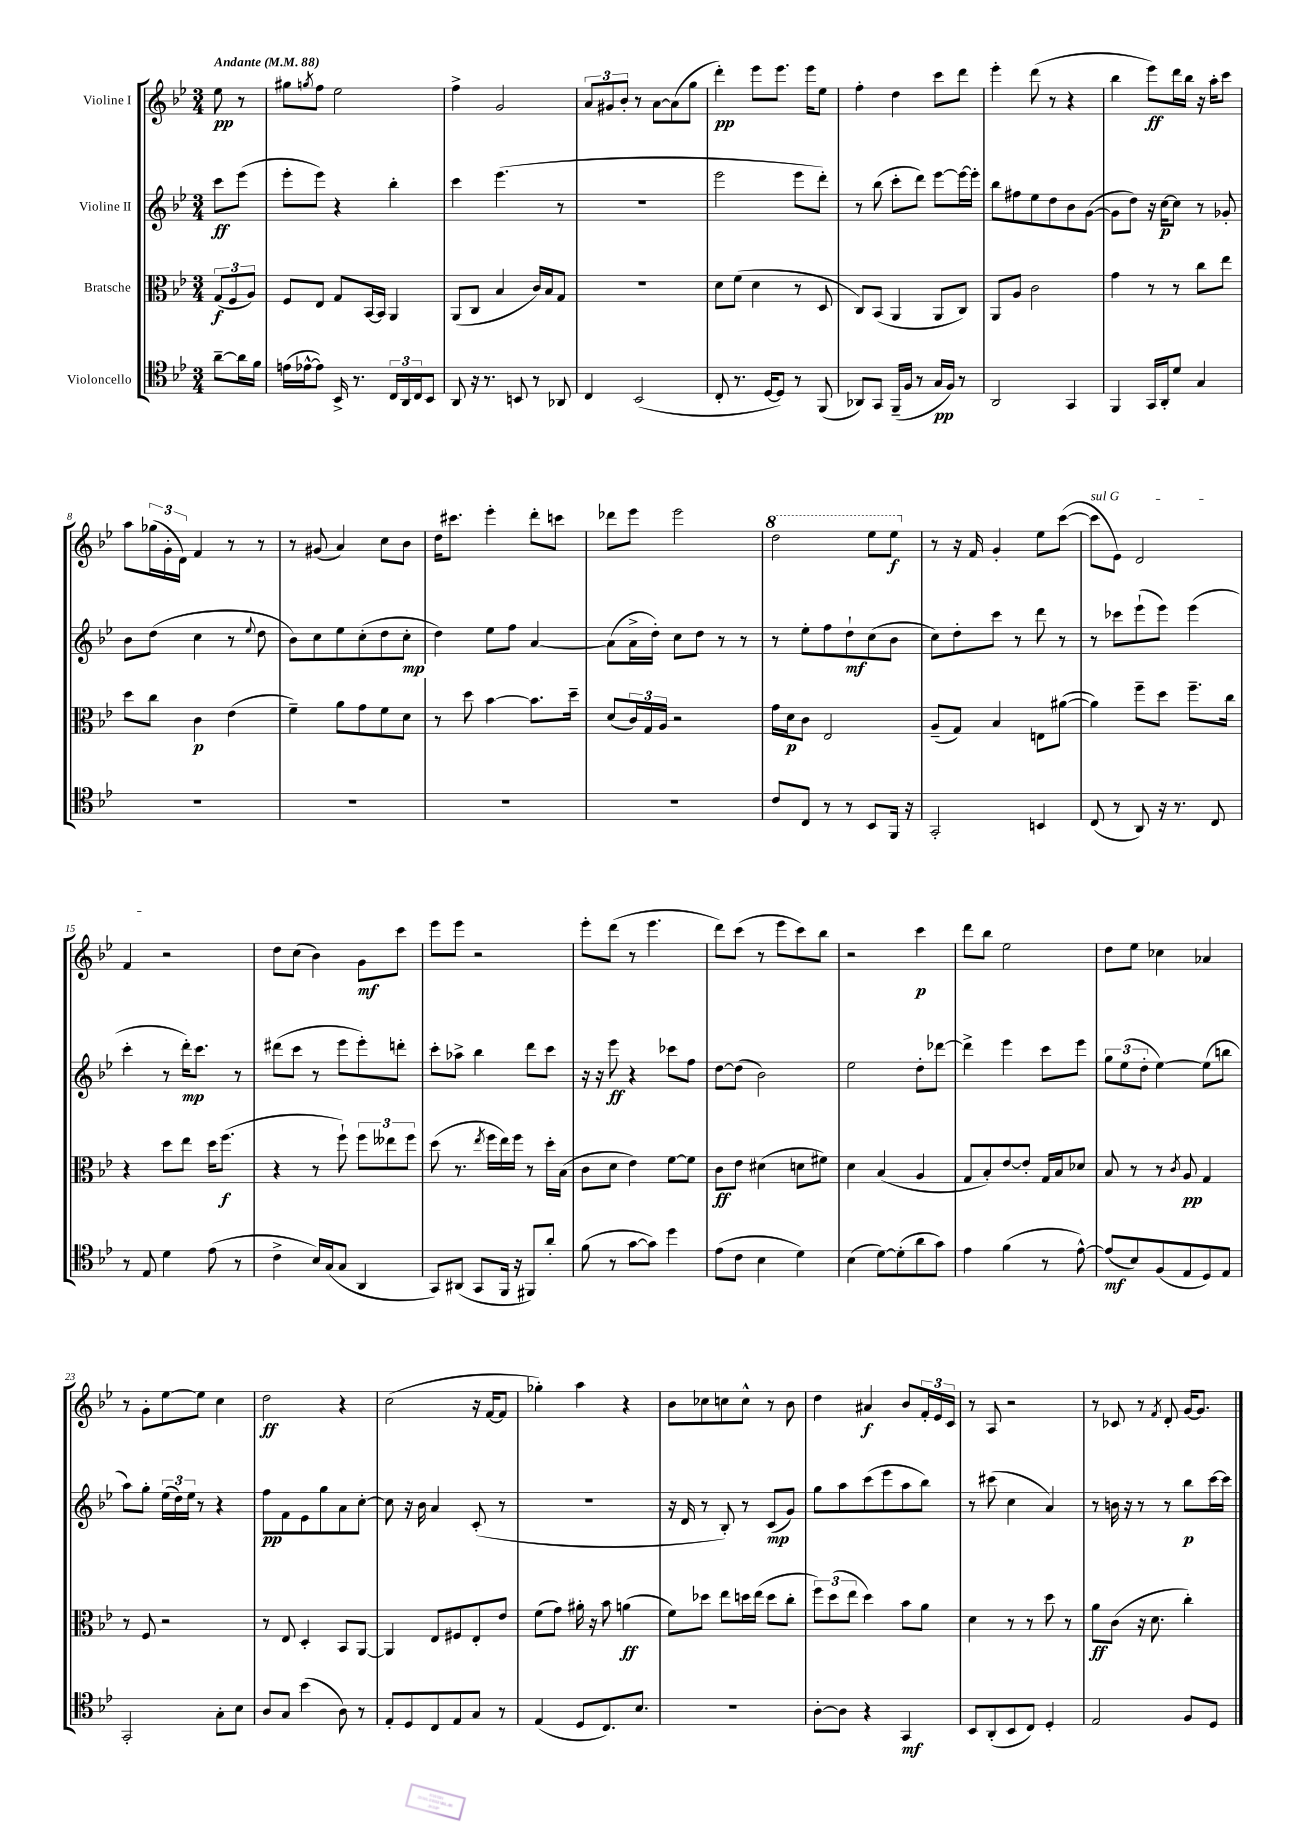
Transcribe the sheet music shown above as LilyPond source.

<<
\new StaffGroup <<
\new Staff = "s0" \with { instrumentName = "Violine I" } {
    \clef treble \key bes \major \numericTimeSignature \time 3/4 \partial 4 \tempo "Andante" 4 = 88
    ees''8\pp r8 |
    gis''8 \acciaccatura { g''8 } f''8 ees''2 |
    f''4-> g'2 |
    \tuplet 3/2 { a'8 gis'8 bes'8-. } r8 a'8~ a'8( g''8 |
    d'''4-.\pp) ees'''8 ees'''8. ees'''16 ees''8 |
    f''4-. d''4 c'''8 d'''8 |
    ees'''4-. d'''8( r8 r4 |
    bes''4 ees'''8\ff) d'''16 bes''16 r16 a''16-. c'''8 |
    a''8 \tuplet 3/2 { ges''16( g'16-. d'16) } f'4 r8 r8 |
    r8 gis'8( a'4) c''8 bes'8 |
    d''16 cis'''8. ees'''4-. d'''8-. c'''8 |
    des'''8 ees'''8 ees'''2 |
    \ottava #1 d'''2 ees'''8 ees'''8\f \ottava #0 |
    r8 r16 f'16 g'4-. ees''8 c'''8~( |
    \once \override TextSpanner.bound-details.left.text = \markup { \italic "sul G" } c'''8\startTextSpan ees'8) d'2 |
    f'4\stopTextSpan r2 |
    d''8 c''8( bes'4) g'8\mf c'''8 |
    ees'''8 ees'''8 r2 |
    ees'''8-. d'''8( r8 ees'''4. |
    d'''8) c'''8( r8 ees'''8 c'''8) bes''8 |
    r2 c'''4\p |
    d'''8 bes''8 ees''2 |
    d''8 ees''8 ces''4 aes'4 |
    r8 g'8-. ees''8~ ees''8 c''4 |
    d''2\ff r4 |
    c''2( r16 f'16~ f'8 |
    ges''4-.) a''4 r4 |
    bes'8 ces''8 c''8 c''8-^ r8 bes'8 |
    d''4 ais'4\f bes'8 \tuplet 3/2 { f'16-. ees'16 c'16 } |
    r8 a8 r2 |
    r8 ces'8 r8 \acciaccatura { f'8 } d'8-. g'16~ g'8. \bar "|." |
}
\new Staff = "s1" \with { instrumentName = "Violine II" } {
    \clef treble \key bes \major \numericTimeSignature \time 3/4 \partial 4
    c'''8\ff ees'''8( |
    ees'''8-. ees'''8) r4 bes''4-. |
    c'''4 ees'''4.( r8 |
    R2. |
    ees'''2 ees'''8 d'''8-.) |
    r8 bes''8( c'''8-. d'''8) ees'''8~ ees'''16~ ees'''16-. |
    bes''8 fis''8 ees''8 d''8 bes'8 g'8~( |
    g'8 d''8) r16 c''16~\p c''8 r8 ges'8-. |
    bes'8 d''8( c''4 r8 \appoggiatura { ees''8 } d''8 |
    bes'8) c''8 ees''8 c''8-.( d''8 c''8-.\mp |
    d''4) ees''8 f''8 a'4~ |
    a'8( a'16-> d''16-.) c''8 d''8 r8 r8 |
    r8 ees''8-. f''8 d''8-!\mf c''8( bes'8 |
    c''8) d''8-. c'''8 r8 d'''8 r8 |
    r8 ces'''8 ees'''8-!( ees'''8) ees'''4( |
    c'''4-. r8 d'''16-.\mp) c'''8. r8 |
    dis'''8( c'''8 r8 ees'''8 ees'''8-.) d'''8-. |
    c'''8-. aes''8-> bes''4 d'''8 c'''8 |
    r16 r16 ees'''8\ff r4 ces'''8 f''8 |
    d''8~ d''8( bes'2) |
    ees''2 d''8-. des'''8~ |
    des'''4-> ees'''4 c'''8 ees'''8 |
    \tuplet 3/2 { g''8 ees''8( d''8-. } ees''4~) ees''8( b''8 |
    a''8) g''8-. \tuplet 3/2 { ees''16( d''16) ees''16 } r8 r4 |
    f''8\pp f'8 ees'8 g''8 a'8 c''8~-. |
    c''8 r16 bes'16 a'4 c'8-.( r8 |
    R2. |
    r16 d'16 r8 bes8-.) r8 c'8\mp( g'8) |
    g''8 a''8 c'''8( ees'''8 a''8 bes''8) |
    r8 cis'''8( c''4 a'4) |
    r8 b'16 r16 r8 r8 bes''8\p c'''16~ c'''16 \bar "|." |
}
\new Staff = "s2" \with { instrumentName = "Bratsche" } {
    \clef alto \key bes \major \numericTimeSignature \time 3/4 \partial 4
    \tuplet 3/2 { g8\f( f8 a8) } |
    f8 ees8 g8 bes,16~ bes,16 a,4 |
    a,8( c8 bes4 c'16) bes16 g8 |
    R2. |
    d'8 f'8( d'4 r8 d8 |
    c8) bes,8( a,4 a,8 c8) |
    a,8 a8 c'2 |
    g'4 r8 r8 c''8 ees''8 |
    d''8 c''8 c'4\p ees'4( |
    f'4--) a'8 g'8 f'8 d'8 |
    r8 d''8 bes'4~ bes'8. d''16-- |
    d'8( \tuplet 3/2 { c'16) g16 a16 } r2 |
    g'16 d'16\p c'8 ees2 |
    a8--( g8) bes4 e8 ais'8~( |
    ais'4) f''8-- d''8 f''8.-- c''16 |
    r4 d''8 ees''8 d''16 f''8.\f( |
    r4 r8 f''8-!) \tuplet 3/2 { f''8 eeses''8 f''8 } |
    d''8( r8. \acciaccatura { ees''8 } f''16 ees''16) f''16 r8 d''16-. bes16( |
    c'8 d'8 ees'4) f'8~ f'8 |
    c'8\ff ees'8 dis'4( d'8 fis'8) |
    d'4 bes4( a4 |
    g8 bes8-.) ees'8~ ees'8-. g16 bes16 des'8 |
    bes8 r8 r8 \acciaccatura { c'8 } a8\pp g4 |
    r8 f8 r2 |
    r8 ees8 d4-. bes,8 a,8~ |
    a,4 ees8 fis8 ees8-. ees'8 |
    f'8( g'8) ais'16-. r16 bes'8 a'4\ff( |
    f'8) des''8 ees''8 d''16 ees''16( d''8 c''8-. |
    \tuplet 3/2 { f''8) d''8( ees''8 } d''4) bes'8 a'8 |
    d'4 r8 r8 d''8 r8 |
    a'8\ff c'8( r16 d'8. c''4-.) \bar "|." |
}
\new Staff = "s3" \with { instrumentName = "Violoncello" } {
    \clef tenor \key bes \major \numericTimeSignature \time 3/4 \partial 4
    a'8~-- a'16 f'16 |
    e'16( ees'16~-^ ees'8) bes,16-> r8. \tuplet 3/2 { c16 a,16 c16 } bes,8 |
    a,8 r16 r8. b,8 r8 aes,8 |
    c4 bes,2( |
    c8-. r8. d16~ d8) r8 f,8( |
    aes,8) g,8 f,16--( f16 r8 g16\pp f16) r8 |
    a,2 g,4 |
    f,4 g,16 a,16-. d'8 g4 |
    R2. |
    R2. |
    R2. |
    R2. |
    c'8 c8 r8 r8 bes,8 f,16 r16 |
    g,2-. b,4 |
    c8( r8 a,8) r16 r8. c8 |
    r8 ees8 d'4 ees'8( r8 |
    c'4-> bes16) g16( g8 a,4 |
    g,8) ais,8( g,8 f,16 r16 fis,8) a'8-. |
    f'8( r8 g'8~ g'8) d''4 |
    ees'8( c'8 bes4 d'4) |
    bes4( d'8~) d'8-.( a'8 g'8) |
    ees'4 f'4( r8 ees'8~-^) |
    ees'8\mf( bes8) f8( ees8 d8) ees8 |
    g,2-. g8-. bes8 |
    a8 g8 bes'4( a8) r8 |
    ees8-. d8 c8 ees8 g8 r8 |
    ees4( d8 c8.) bes8. |
    R2. |
    a8~-. a8 r4 g,4\mf |
    bes,8 a,8-.( bes,8 c8) d4-. |
    ees2 f8 d8 \bar "|." |
}
>>
>>
